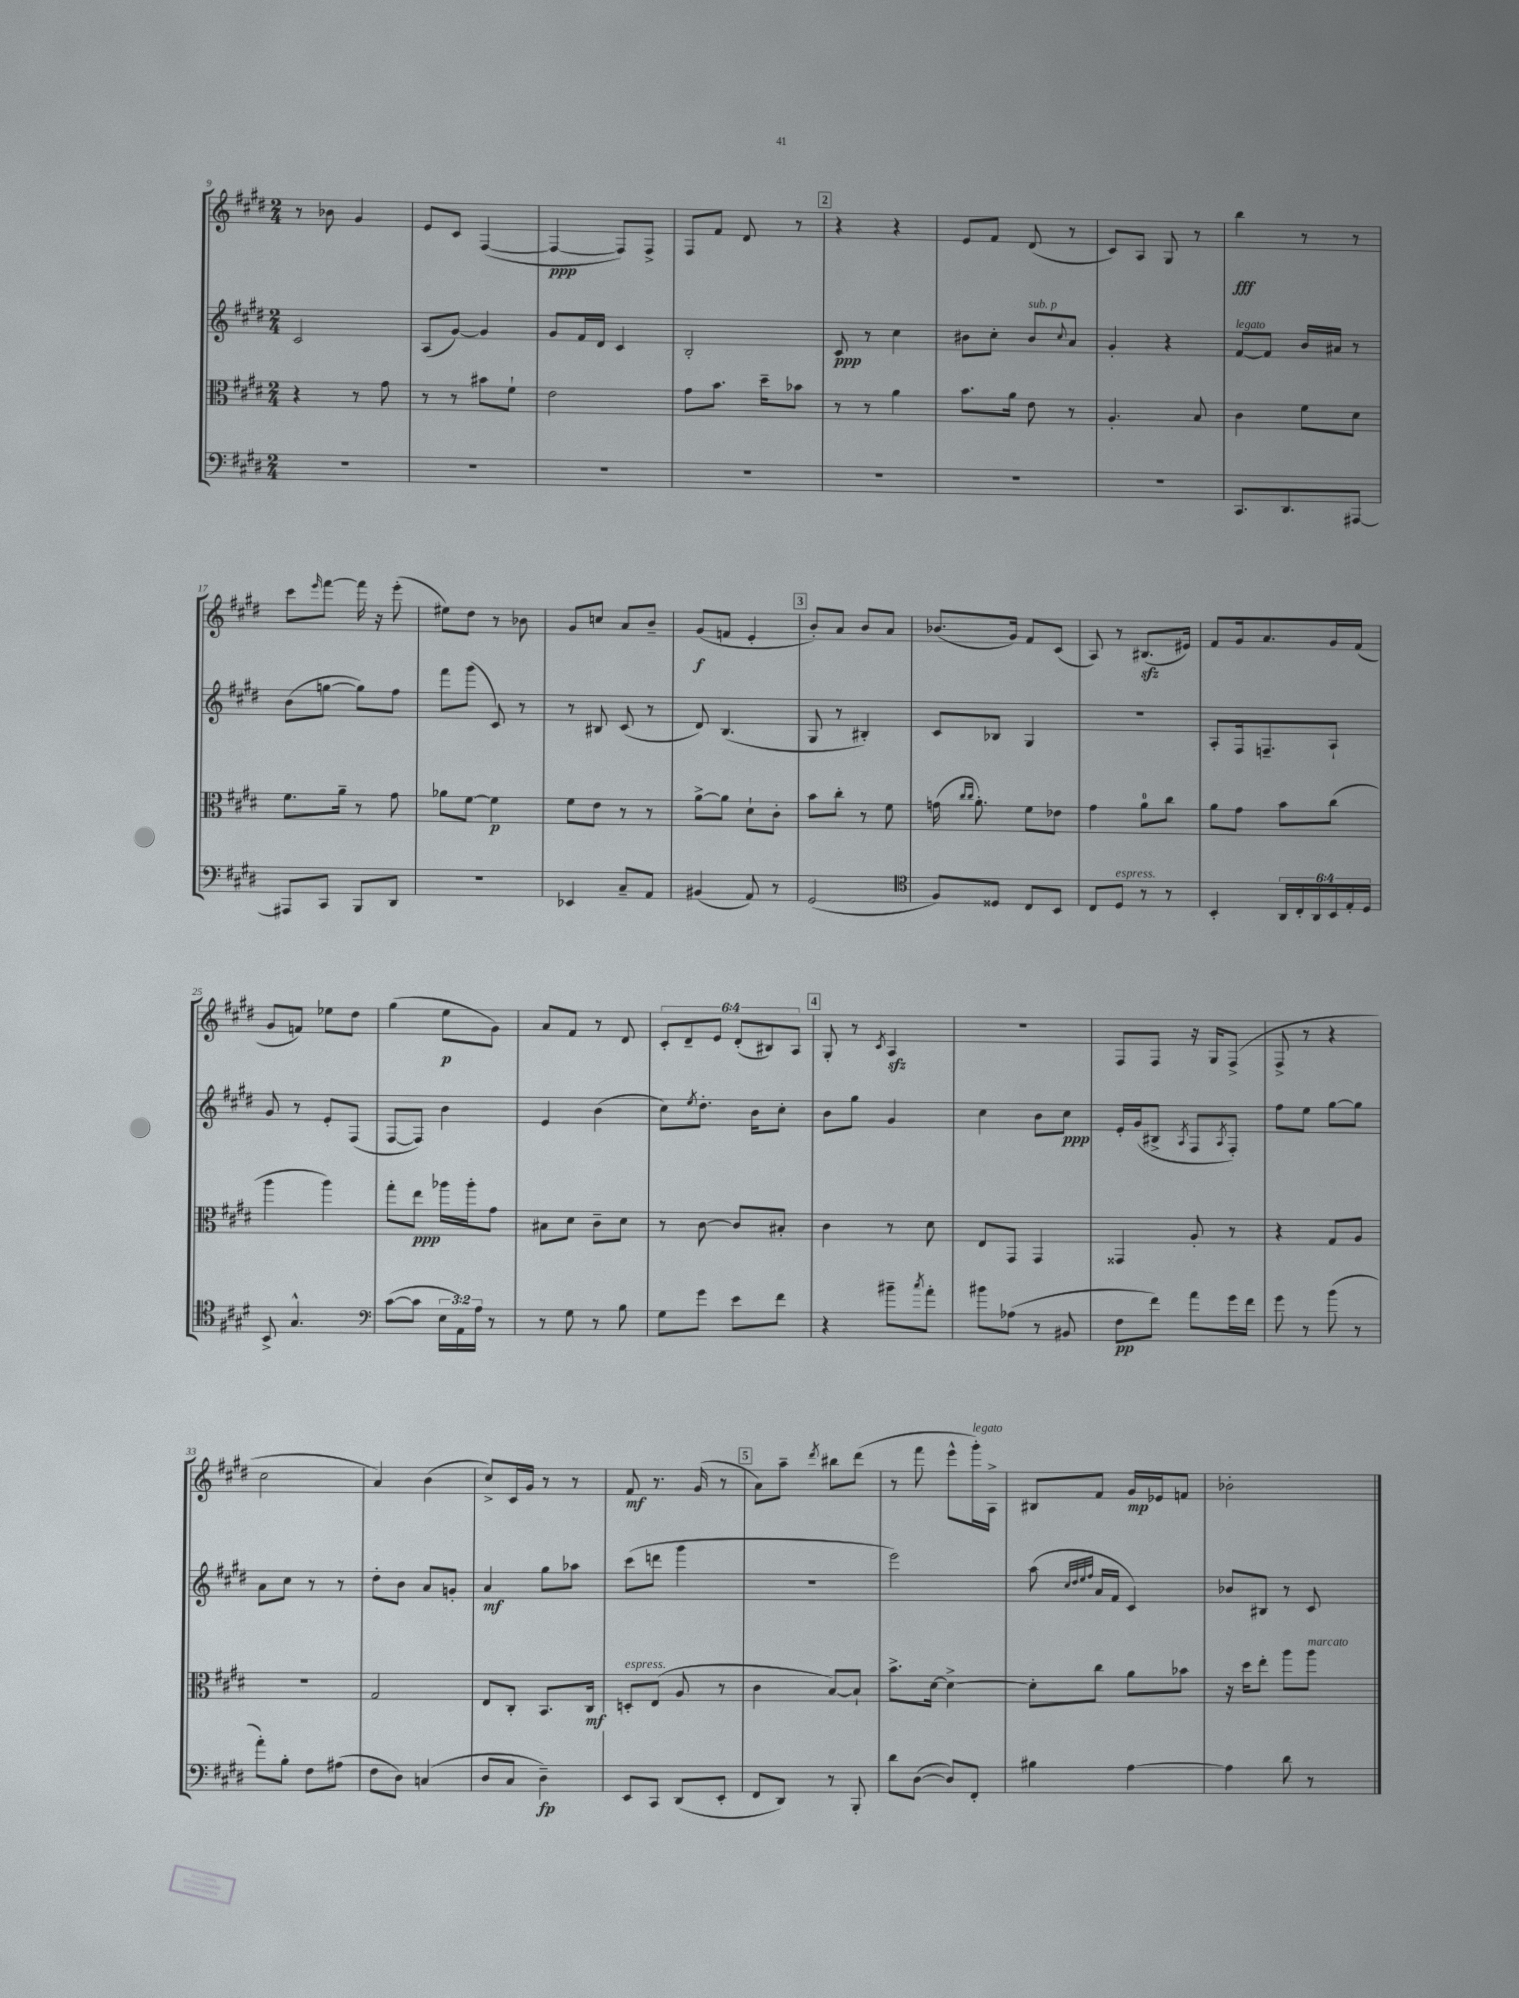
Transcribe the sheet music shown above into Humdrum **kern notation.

**kern	**kern	**kern	**kern
*staff4	*staff3	*staff2	*staff1
*clefF4	*clefC3	*clefG2	*clefG2
*k[f#c#g#d#]	*k[f#c#g#d#]	*k[f#c#g#d#]	*k[f#c#g#d#]
*M2/4	*M2/4	*M2/4	*M2/4
2r	4r	2c#	8r
.	.	.	8b-
.	8r	.	4g#
.	8g#	.	.
=	=	=	=
2r	8r	(8A	8e
.	8r	[8g#)	8c#
.	8b#	4g#]	([4F#
.	8f#`	.	.
=	=	=	=
2r	2e	8g#	4F#_
.	.	16f#	.
.	.	16d#	.
.	.	4c#	8F#])
.	.	.	8F#^
=	=	=	=
2r	8g#	2B'	8F#
.	8.b	.	8f#
.	.	.	8d#
.	16dd#~	.	.
.	8b-	.	8r
=	=	=	=
2r	8r	8c#	4r
.	8r	8r	.
.	4a	4cc#	4r
=	=	=	=
2r	8.b	8b#	8e
.	.	8cc#'	8f#
.	16a	.	.
.	8e	8b#	(8d#
.	.	8qqcc#	.
.	8r	8a	8r
=	=	=	=
2r	4.A'	4g#'	8c#)
.	.	.	8A
.	.	4r	8G#
.	8B	.	8r
=	=	=	=
8.CC#	4c#	[8f#	4bb
.	.	8f#]	.
8.DD#	.	.	.
.	8f#	16b	8r
.	.	16a#	.
[8AAA#	8d#	8r	8r
=	=	=	=
8AAA#]	8.f#	(8b	8ccc#
.	.	.	16qqeee
8CC#	.	[8gg	[8fff#
.	16a~	.	.
8BBB	8r	8gg])	16fff#]
.	.	.	16r
8DD#	8g#	8ff#	(8eee'
=	=	=	=
2r	8a-	8fff#	8ee#)
.	[8f#	(8ggg#	8dd#
.	4f#]	8c#)	8r
.	.	8r	8b-
=	=	=	=
4EE-	8f#	8r	8g#
.	8e	8B#	8cc
8C#~	8r	(8c#	8a
8AA	8r	8r	8b~
=	=	=	=
(4BB#	[8a^	8d#)	(8g#
.	8a]	(4.B	8f
8AA)	8d#`	.	4e'
8r	8c#'	.	.
=	=	=	=
(2GG#	8b	8G#	8b')
.	8cc#'	8r	8a
.	8r	4B#')	8b
.	8f#	.	8a
=	=	=	=
*clefC4	*	*	*
8F#)	(16g	8c#	(8.b-
.	16qqcc#	.	.
.	16qqcc#	.	.
.	8.a')	.	.
8D##	.	8B-	.
.	.	.	16g#)
8C#	8f#	4G#	8f#
8BB	8e-	.	(8c#
=	=	=	=
8C#	4g#	2r	8A)
8D#	.	.	8r
8r	8a	.	(8.B#
8r	8cc#	.	.
.	.	.	16e#)
=	=	=	=
4BB'	8a	8A'	8f#
.	8g#	16F#	16g#
.	.	8.F~	8.a
24AA	8b	.	.
24C#'	.	.	.
24AA	.	.	.
24BB	(8cc#	8A`	16g#
24E'	.	.	.
.	.	.	(16f#
24D#	.	.	.
=	=	=	=
8BB^	4aa	8g#	8g#
4.G#^^	.	8r	8f)
.	4aa)	8e'	8ee-
.	.	(8F#	8dd#
=	=	=	=
*clefF4	*	*	*
([8c#	8gg#'	[8F#	(4gg#
8c#]	8ee	8F#])	.
24E	16aa-	4b	8ee
24AA)	.	.	.
.	16aa-'	.	.
24A	.	.	.
8r	8g#	.	8g#)
=	=	=	=
8r	8B#	4e	8a
8G#	8d#	.	8f#
8r	8c#~	(4b	8r
8B	8d#	.	8d#
=	=	=	=
8G#	8r	8cc#)	12c#'
.	.	.	12d#~
.	.	8qee	.
8g#	[8c#	8.dd#'	.
.	.	.	12e
8e	8c#]	.	(12d#'
.	.	16b	.
.	.	.	12B#)
8f#	8B#'	8cc#'	.
.	.	.	12A
=	=	=	=
4r	4c#	8b	8G#'
.	.	8gg#	8r
.	.	.	8qc#
8b#~	8r	4g#	4A
8qcc#	.	.	.
8a'	8d#	.	.
=	=	=	=
8b#	8E	4cc#	2r
(8A-	8GG#	.	.
8r	4GG#	8b	.
8BB#	.	8cc#	.
=	=	=	=
8F#	4GG##	16e'	8F#
.	.	(16g#	.
8f#)	.	8B#^	8F#
.	.	8qA	.
8a	8A'	8F#	16r
.	.	.	16G#
.	.	8qA	.
16g#	8r	8F#')	(8F#^
16f#	.	.	.
=	=	=	=
8g#	4r	8ff#	8F#^
8r	.	8ee	8r
(8b	8G#	[8gg#	4r
8r	8A	8gg#]	.
=	=	=	=
8a')	2r	8a	2cc#
8B'	.	8cc#	.
8F#	.	8r	.
(8A#	.	8r	.
=	=	=	=
8F#	2G#	8dd#'	4a)
8D#)	.	8b	.
(4C	.	8a	(4b
.	.	8g'	.
=	=	=	=
8D#	8E	4a	8cc#^)
8C#	8C#'	.	16c#
.	.	.	16g#
4D#~)	8.BB	8gg#	8r
.	.	8aa-	8r
.	16C#	.	.
=	=	=	=
8EE	8D'	(8ccc#	8f#
8CC#	(8E	8ddd	8.r
(8DD#	8A	4ggg#	.
.	.	.	(16g#
8EE'	8r	.	8r
=	=	=	=
8FF#	4c#	2r	8a)
8DD#)	.	.	8aa~
.	.	.	8qddd#
8r	[8B)	.	8bb#
8BBB'	8B`]	.	(8ddd#
=	=	=	=
8d#	8.b^	2eee)	8r
([8D#	.	.	8fff#
.	[16d#	.	.
8D#])	4d#^_	.	8eee^^
8FF#'	.	.	16ggg#')
.	.	.	16A^
=	=	=	=
4B#	8d#']	(8aa	8B#
.	.	32qqcc#	.
.	.	32qqdd#	.
.	.	32qqee	.
.	.	32qqff#	.
.	8cc#	16a	8f#
.	.	16f#	.
[4A	8a	4c#)	16g#
.	.	.	16e-
.	8b-	.	8f
=	=	=	=
4A]	16r	8b-	2b-'
.	16dd#	.	.
.	8ee'	8B#	.
8d#	8aa	8r	.
8r	8aa	8c#	.
==	==	==	==
*-	*-	*-	*-
